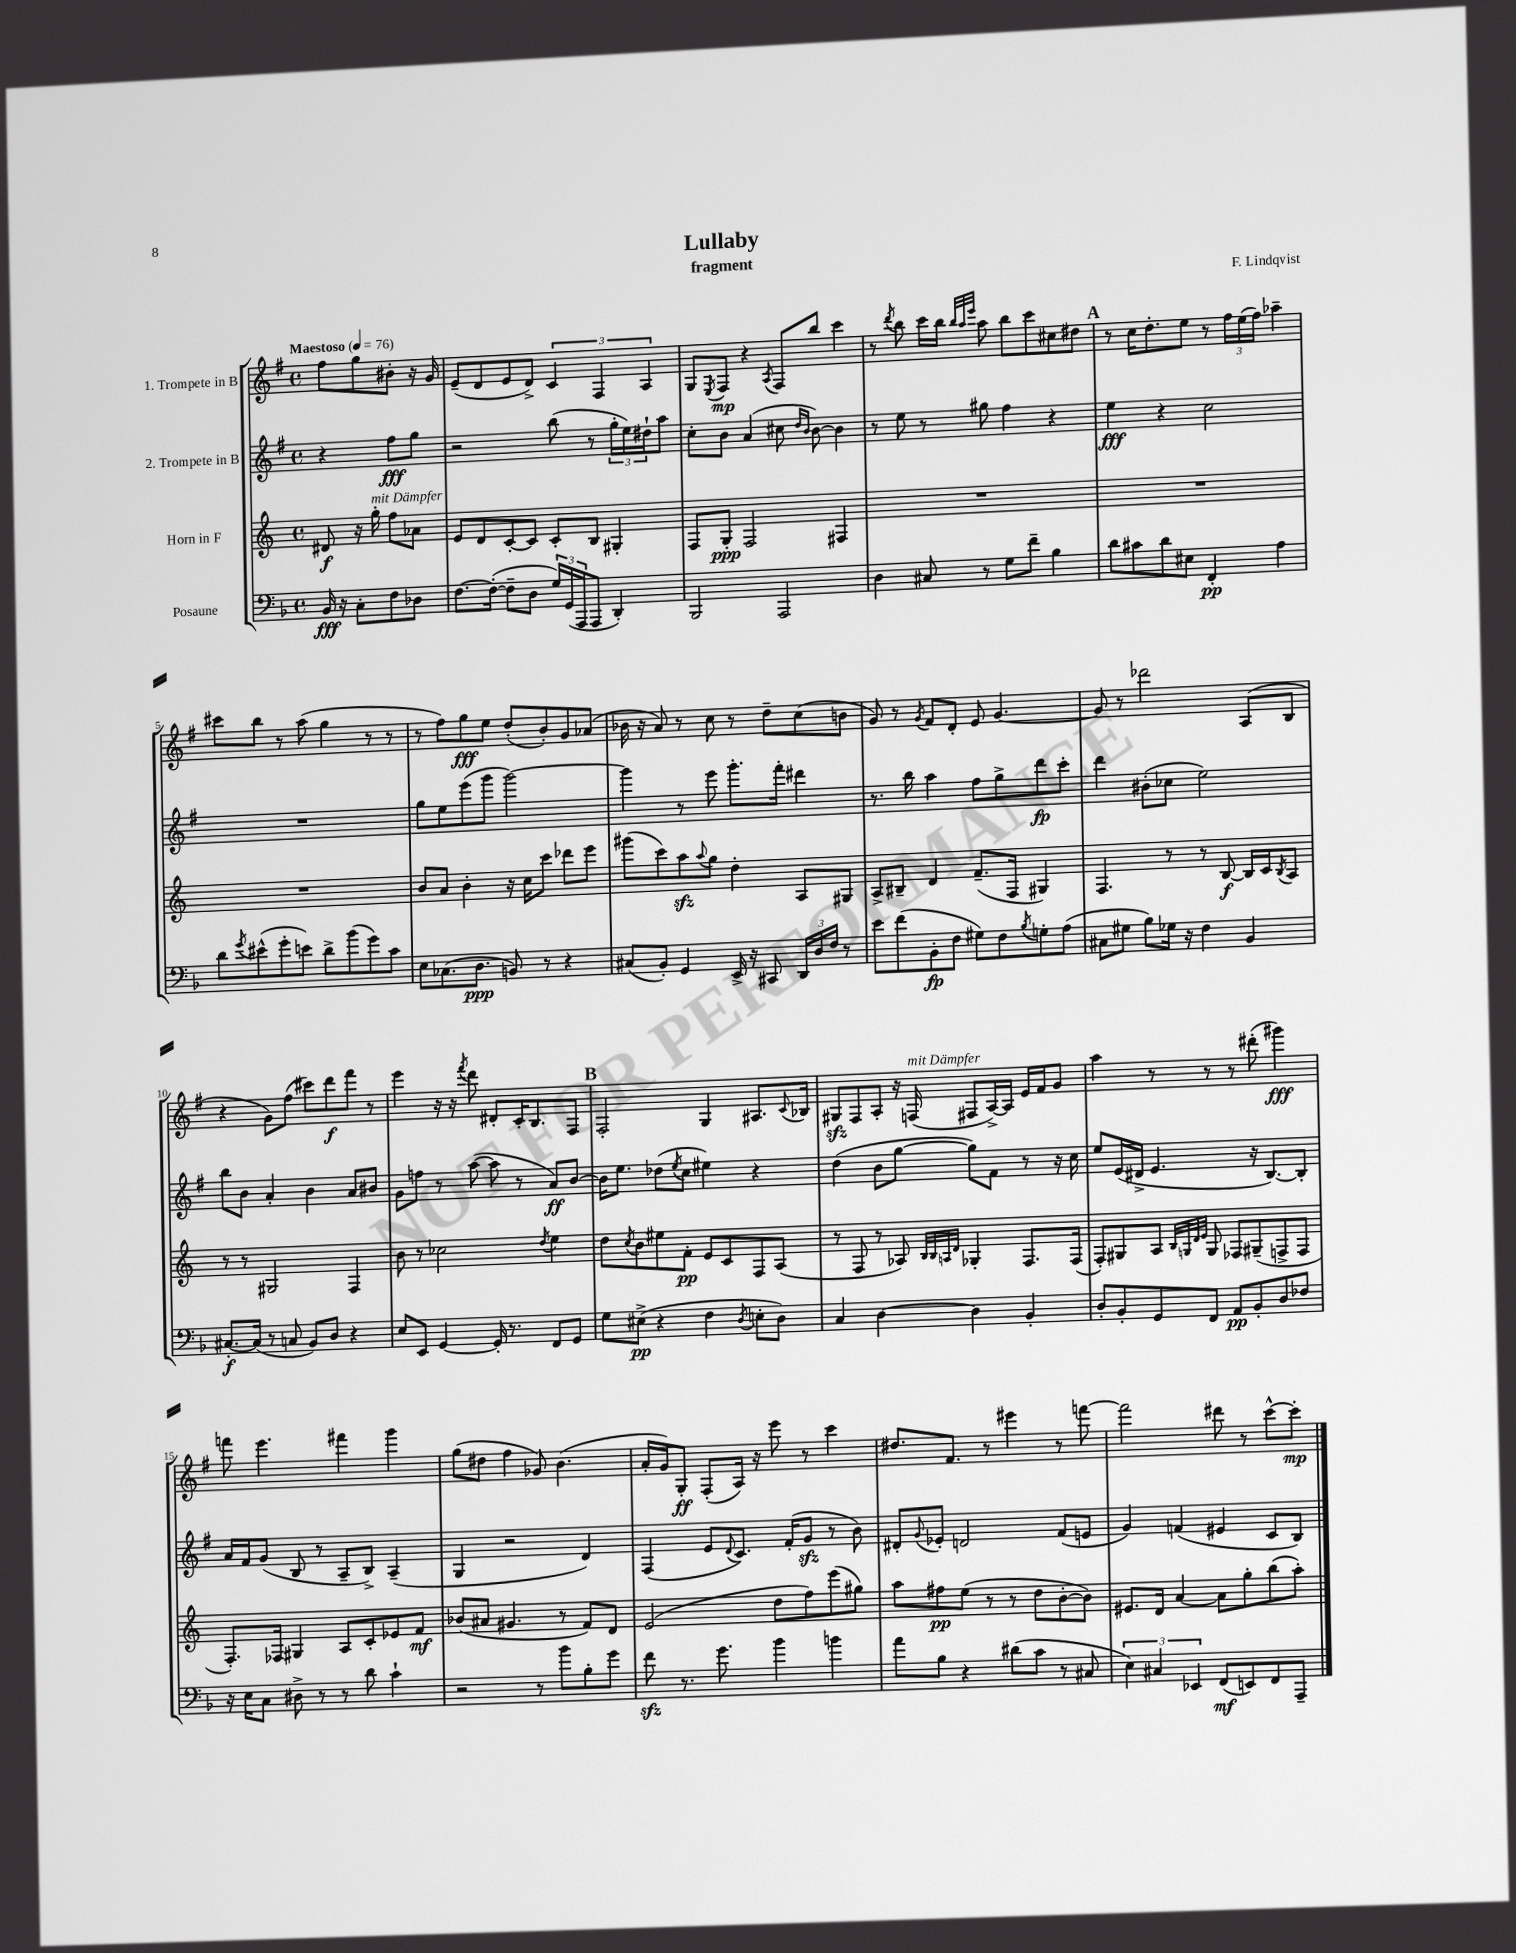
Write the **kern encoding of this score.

**kern	**kern	**kern	**kern
*staff4	*staff3	*staff2	*staff1
*clefF4	*clefG2	*clefG2	*clefG2
*k[b-]	*k[]	*k[f#]	*k[f#]
*M4/4	*M4/4	*M4/4	*M4/4
*met(c)	*met(c)	*met(c)	*met(c)
*MM76	*MM76	*MM76	*MM76
16BB-	8d#	4r	8ff#
16r	.	.	.
8C'	16r	.	8gg
.	16gg'	.	.
8F	8ff	8ff#	8b#'
8D-	8a-	8gg	16r
.	.	.	16g
=	=	=	=
[8.F	8e	2r	(8e~
.	8d	.	8d
(16F'_	.	.	.
8F~]	[8c'	.	8e
8D	8c]	.	8d^)
24G)	8c'	(8bb	6c
(24GG	.	.	.
24AAA	.	.	.
8AAA	8B	8r	.
.	.	.	6F#
4DD')	4G#'	24gg'	.
.	.	24ee)	.
.	.	24dd#`	6A
.	.	8aa	.
=	=	=	=
2BBB-	8F	8cc'	8G
.	.	.	8qE
.	8G'	8b	8F#
.	2F	(4a	4r
.	.	.	8qA
2AAA	.	8cc#	8F#
.	.	16qqdd	.
.	.	16qqb	.
.	.	[8b)	8bb
.	4F#	4b]	4ccc
=	=	=	=
4D	1r	8r	8r
.	.	.	8qddd
.	.	8ee	8bb
8C#	.	8r	16ccc
.	.	.	16bb
.	.	.	32qqbb
.	.	.	32qqaa
.	.	.	32qqeee
8r	.	8gg#	8aa
8G	.	4ff#	8bb
8f~	.	.	8ccc
4B-	.	4r	8cc#
.	.	.	8dd#
=	=	=	=
8d	1r	4ee	8r
8c#	.	.	16cc
.	.	.	8.dd'
8d	.	4r	.
8E#	.	.	8ee
4FF'	.	2cc	8r
.	.	.	24ff#
.	.	.	(24ee
.	.	.	24ff#)
4A	.	.	4aa-~
=	=	=	=
8d	1r	1r	8ccc#
8qg	.	.	.
(8e#^^	.	.	8bb
8g'	.	.	8r
8e)	.	.	(8aa
8d^	.	.	4gg
(8b-	.	.	.
8g)	.	.	8r
8c	.	.	8r
=	=	=	=
8E	8b	8gg	8r
(8.C-	8a	8ee	8ff#)
.	4b'	(8eee	8gg
8.D	.	.	.
.	.	8ggg	8ee
8BB)	16r	[2ggg)	(8dd'
.	16cc	.	.
8r	8ccc	.	8b')
4r	8ddd-	.	8g
.	8eee	.	(8a-
=	=	=	=
(8C#	(8ggg#	4ggg]	16b-
.	.	.	16r
8BB-')	8ccc)	.	8a)
4GG	8aa	8r	8r
.	8qqaa	.	.
.	8gg	8eee	8cc
16EE^	4dd'	8.ggg'	8r
16r	.	.	.
8CC#	.	.	8dd~
.	.	16fff#'	.
24DD	8A	4ddd#	(8cc
24D	.	.	.
24F	.	.	.
8r	8G#	.	8b
=	=	=	=
8e	8A^	8.r	8g)
(8f	8B#~	.	8r
.	.	16bb	.
.	.	.	8qg
8BB-'	4d	4aa	8f#
8F	.	.	8d'
8G#)	(8.f~	8ff#	8e
8F	.	8gg^	[4.g
.	16F	.	.
8qB-	.	.	.
8G'	4G#)	8ddd	.
(8A	.	8ccc'	.
=	=	=	=
8C#	4.F	4ddd	8g]
8G#	.	.	8r
8B-)	.	(8b#'	2ddd-
16G-	8r	8cc-	.
16r	.	.	.
4F	8r	2ee)	.
.	[8B	.	.
4BB-	16B]	.	(8A
.	16c	.	.
.	8qB	.	.
.	8A	.	8B
=	=	=	=
[8.C#'	8r	8bb	4r
.	8r	8b	.
(16C#]	.	.	.
8r	2G#	4a'	8g)
8C	.	.	(8ff#
8BB-)	.	4b	8ccc#)
8D	.	.	8ddd
4r	4F	8a	8fff#
.	.	8b#	8r
=	=	=	=
8E	8b	8g	4eee
8EE	8r	8ff	.
[4GG	2cc-	8r	16r
.	.	.	16r
.	.	.	8qfff#
.	.	([8aa	8ddd
16GG']	.	8aa]	8d#'
8.r	.	.	.
.	.	8r	16c'
.	.	.	8.B
.	8qdd	.	.
8FF	4ee	8a)	.
8GG	.	[8b	8F#
=	=	=	=
8G	8dd	16b]	2F#'
.	.	8.ee	.
.	8qcc	.	.
(8E#^	8b	.	.
4r	8ee#	(8dd-	.
.	.	8qee	.
.	8f'	8cc	.
4F	8e	4ee#)	4G
.	8c	.	.
8qD	.	.	.
8E'	8F	4r	8.A#
8D)	(8A	.	.
.	.	.	8qqc
.	.	.	16B-
=	=	=	=
4C	8r	(4dd	8G#
.	8F	.	8F#
[4D	8r	8b	8A'
.	8A-)	[8gg	16r
.	.	.	(16F
.	32qqB	.	.
.	32qqB	.	.
.	32qqA	.	.
.	32qqd	.	.
4D]	4G-'	8gg])	8F#
.	.	8f#	[16A^)
.	.	.	16A]
4BB-'	8.F	8r	16e
.	.	.	16f#
.	.	16r	8g
.	(16F	16cc	.
=	=	=	=
8D'	8F')	8ee	4aa
8BB-'	8G#	(16e	.
.	.	16d#^	.
8GG	8A	4.e	8r
.	32qqB	.	.
.	32qqG	.	.
.	32qqd	.	.
.	32qqe	.	.
8FF	8G	.	8r
8AA	8F-	.	8r
8BB-'	(8G#~	16r	(8ddd#'
.	.	[8.B)	.
8D	8F^	.	4ggg#)
8F-	8F	8B']	.
=	=	=	=
16r	8.F')	16a	8fff
16E	.	16f#	.
8C	.	(8g	4.eee
.	16F-	.	.
8D#^	4G#	8B	.
8r	.	8r	.
8r	8A	8A~	4fff#
8d	8c'	8B^)	.
4c`	8e-	(4A~	4ggg
.	8f	.	.
=	=	=	=
2r	(8b-	4G	(8gg
.	8a#	.	8dd#
.	4.g#	2r	4ff#
8r	.	.	8g-)
8b-	8r	.	(4.b
8B-'	8f)	4d)	.
8g	8d	.	.
=	=	=	=
8f	(2e	(4F#	16a'
.	.	.	16g)
8.r	.	.	8G'
.	.	8e	(8F#'
8.g	.	.	.
.	.	8qqd	.
.	.	8.c)	16A)
.	.	.	16r
4b-	8dd	.	8eee
.	.	(16f#'	.
.	8ff)	8g	8r
4b	(8eee	8r	4ccc
.	8gg#)	8b)	.
=	=	=	=
8a	8aa	8d#'	8.dd#
.	.	8qqg	.
8B-	8ff#	8e-'	.
.	.	.	8.f#
4r	(8ee	2d	.
.	8r	.	8r
(8d#	8r	.	4eee#
8c	8dd	.	.
8r	[8b'	(8f#	8r
8C#	8b])	8e	[8fff
=	=	=	=
6E)	8.e#	4g)	2fff]
6C#	.	.	.
.	16d	.	.
.	[4a	(4f	.
6EE-	.	.	.
(8FF	8a]	4e#	8ddd#
8EE)	8gg'	.	8r
8FF	(8bb	8c	[8ccc^^
8AAA~	8aa')	8B)	8ccc']
==	==	==	==
*-	*-	*-	*-
